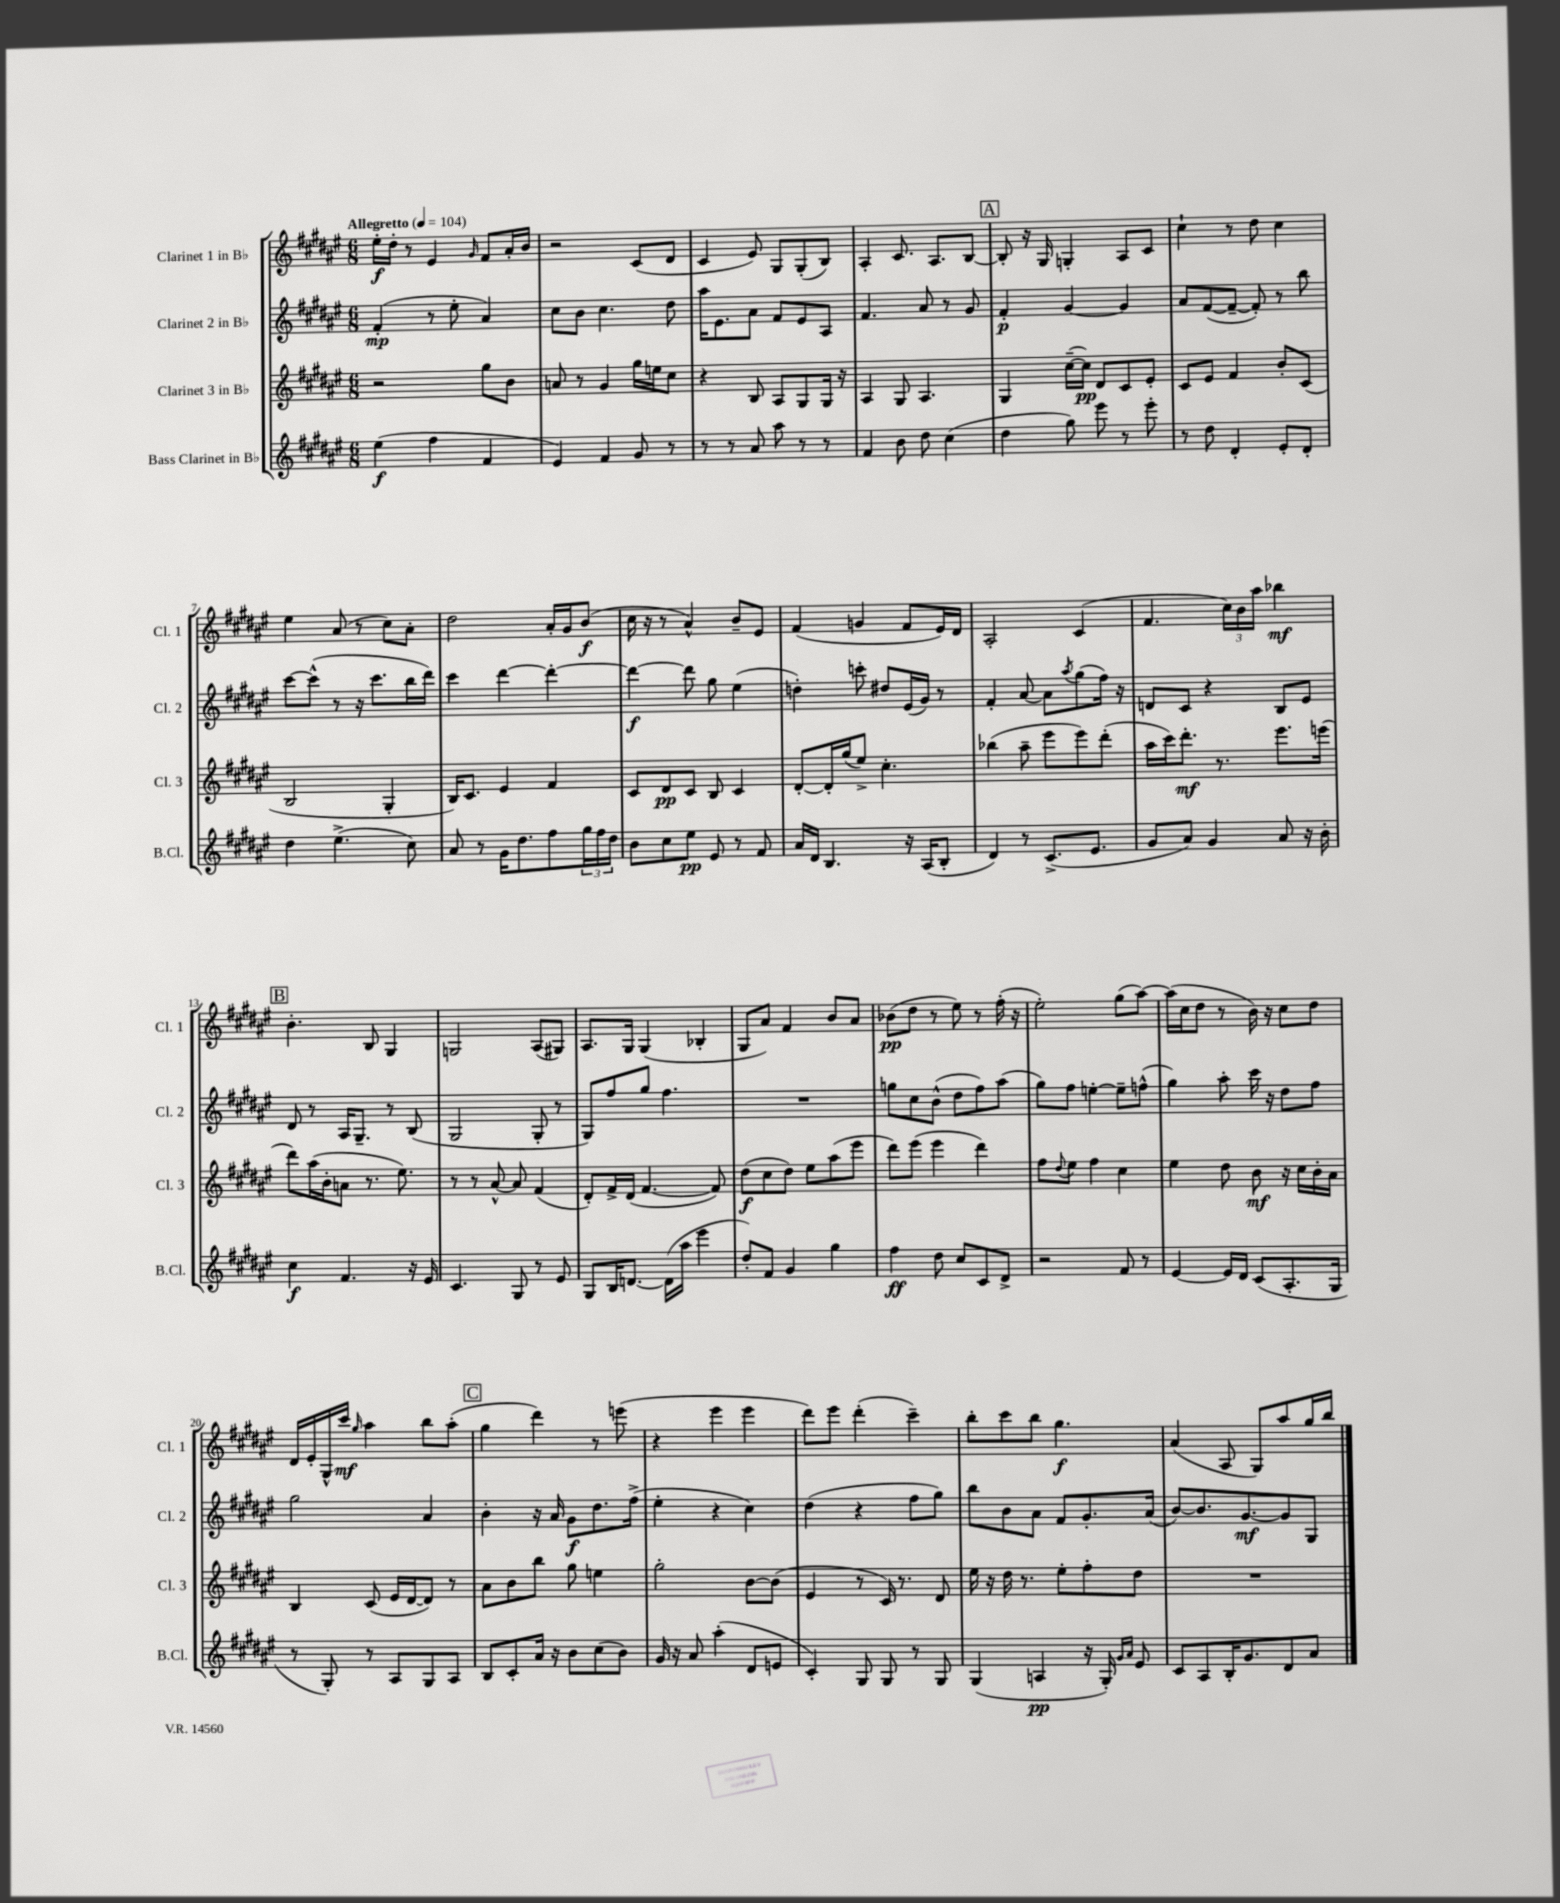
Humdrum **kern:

**kern	**dynam	**kern	**dynam	**kern	**dynam	**kern	**dynam
*part4	*part4	*part3	*part3	*part2	*part2	*part1	*part1
*staff4	*staff4	*staff3	*staff3	*staff2	*staff2	*staff1	*staff1
*I"Bass Clarinet in B♭	*	*I"Clarinet 3 in B♭	*	*I"Clarinet 2 in B♭	*	*I"Clarinet 1 in B♭	*
*I'B.Cl.	*	*I'Cl. 3	*	*I'Cl. 2	*	*I'Cl. 1	*
*clefG2	*	*clefG2	*	*clefG2	*	*clefG2	*
*k[f#c#g#d#a#e#]	*	*k[f#c#g#d#a#e#]	*	*k[f#c#g#d#a#e#]	*	*k[f#c#g#d#a#e#]	*
*M6/8	*	*M6/8	*	*M6/8	*	*M6/8	*
*MM104	*	*MM104	*	*MM104	*	*MM104	*
=1	=1	=1	=1	=1	=1	=1	=1
!	!	!	!	!	!	!LO:TX:a:B:t=Allegretto	!
(4ee#\	f	2r	.	(4f#'/	mp	16ee#'\LL	f
.	.	.	.	.	.	16dd#'\JJ	.
.	.	.	.	.	.	8r	.
4ff#\	.	.	.	8r	.	4e#/	.
.	.	.	.	8ee#'\	.	.	.
.	.	.	.	.	.	16qqg#/	.
4f#/	.	8gg#\L	.	4a#/)	.	8f#/L	.
.	.	8b\J	.	.	.	16a#'/L	.
.	.	.	.	.	.	16b/JJ	.
=2	=2	=2	=2	=2	=2	=2	=2
4e#/)	.	8an/	.	8cc#\L	.	2r	.
.	.	8r	.	8b\J	.	.	.
4f#/	.	4g#/	.	4.cc#\	.	.	.
8g#/	.	16gg#\LL	.	.	.	(8c#/L	.
.	.	16een\J	.	.	.	.	.
8r	.	8cc#\J	.	8dd#\	.	8d#/J	.
=3	=3	=3	=3	=3	=3	=3	=3
8r	.	4r	.	16aa#\KL	.	4c#/	.
.	.	.	.	8.e#\	.	.	.
8r	.	.	.	.	.	.	.
8a#/	.	8B/	.	8a#\J	.	8e#/)	.
8aa#\	.	8A#/L	.	8f#/L	.	8G#/L	.
8r	.	8G#/	.	8e#/	.	(8G#'/	.
8r	.	16G#/Jk	.	8A#/J	.	8B/J)	.
.	.	16r	.	.	.	.	.
=4	=4	=4	=4	=4	=4	=4	=4
4f#/	.	4A#/	.	4.f#/	.	4A#'/	.
8b\	.	8G#/	.	.	.	8.c#/	.
8dd#\	.	4.A#/	.	8a#/	.	.	.
.	.	.	.	.	.	8.A#/L	.
(4cc#\	.	.	.	8r	.	.	.
.	.	.	.	8g#/	.	[8B/J	.
!!LO:REH:place=s1:t=A
=5	=5	=5	=5	=5	=5	=5	=5
4dd#\	.	4G#/	.	4f#'/	p	8B'/]	.
.	.	.	.	.	.	16r	.
.	.	.	.	.	.	16G#/	.
8gg#\)	.	([16cc#~\LL	.	[4g#/	.	4Gn'/	.
.	.	16cc#\JJ])	pp	.	.	.	.
8eee#\	.	8d#/L	.	.	.	.	.
8r	.	8c#/	.	4g#/]	.	8A#/L	.
8eee#'\	.	8e#'/J	.	.	.	8c#/J	.
=6	=6	=6	=6	=6	=6	=6	=6
8r	.	8c#/L	.	8a#/L	.	4cc#`\	.
8dd#\	.	8e#/J	.	([8f#/	.	.	.
4d#'/	.	4f#/	.	8f#~/J_	.	8r	.
.	.	.	.	8f#'/])	.	8dd#\	.
8e#'/L	.	8b'/L	.	8r	.	4cc#\	.
8d#'/J	.	(8c#/J	.	8bb\	.	.	.
!!LO:LB:g=z
=7	=7	=7	=7	=7	=7	=7	=7
4dd#\	.	2B/	.	[8ccc#\L	.	4ee#\	.
.	.	.	.	(8ccc#^^\J]	.	.	.
(4.ee#^\	.	.	.	8r	.	(8a#/	.
.	.	.	.	16r	.	8r	.
.	.	.	.	8.ccc#\L	.	.	.
.	.	4G#'/	.	.	.	8cc#\L)	.
8cc#\)	.	.	.	16bb\L	.	8a#'\J	.
.	.	.	.	16ddd#\JJ)	.	.	.
=8	=8	=8	=8	=8	=8	=8	=8
8a#/	.	16B/KL)	.	4ccc#\	.	2dd#\	.
.	.	8.c#/J	.	.	.	.	.
8r	.	.	.	.	.	.	.
16g#\KL	.	4e#/	.	[4ddd#\	.	.	.
8.dd#\	.	.	.	.	.	.	.
8ff#\	.	4f#/	.	4ddd#'\_	.	16a#'/LL	.
.	.	.	.	.	.	16g#/J	.
24gg#\L	.	.	.	.	.	(8b/J	f
24ff#\	.	.	.	.	.	.	.
24dd#\JJ	.	.	.	.	.	.	.
=9	=9	=9	=9	=9	=9	=9	=9
8b\L	.	8c#/L	.	4ddd#\_	f	16cc#\	.
.	.	.	.	.	.	16r	.
8cc#\	.	8d#/	pp	.	.	8r	.
8ee#\J	pp	8c#/J	.	8ddd#\]	.	4a#^^/)	.
8e#/	.	8B/	.	8gg#\	.	.	.
8r	.	4c#/	.	(4ee#\	.	8b~/L	.
8f#/	.	.	.	.	.	8e#/J	.
=10	=10	=10	=10	=10	=10	=10	=10
16a#/LL	.	[8d#'/L	.	4ddn'\)	.	(4f#/	.
16d#/JJ	.	.	.	.	.	.	.
4.B/	.	16d#'/L]	.	.	.	.	.
.	.	(16gg#/J	.	.	.	.	.
.	.	8ee#^/J)	.	8cccn'\	.	4gn/	.
.	.	4.cc#'\	.	8dd#X/L	.	.	.
16r	.	.	.	(16e#/L	.	8f#/L	.
(16A#/KL	.	.	.	16g#/JJ)	.	.	.
8B'/J	.	.	.	8r	.	16e#/L)	.
.	.	.	.	.	.	16d#/JJ	.
=11	=11	=11	=11	=11	=11	=11	=11
4d#/)	.	(4bb-X\	.	4f#'/	.	2A#'/	.
8r	.	8aa#~\	.	[8a#/	.	.	.
(8.c#^/L	.	8eee#\L	.	8a#\L]	.	.	.
.	.	.	.	8qaa#/	.	.	.
.	.	8eee#\)	.	(8gg#\	.	(4c#/	.
8.e#/J	.	.	.	.	.	.	.
.	.	(8ddd#'\J	.	16ff#\Jk)	.	.	.
.	.	.	.	16r	.	.	.
=12	=12	=12	=12	=12	=12	=12	=12
8g#/L	.	16aa#\LL	.	8dn/L	.	4.f#/	.
.	.	16ccc#\J)	.	.	.	.	.
8a#/J)	.	8.ddd#'\J	mf	8c#/J	.	.	.
4g#/	.	.	.	4r	.	.	.
.	.	8.r	.	.	.	.	.
.	.	.	.	.	.	24cc#\LL)	.
.	.	.	.	.	.	24b\	.
.	.	.	.	.	.	24aa#\JJ	.
8a#/	.	8.eee#\L	.	8B/L	.	4bb-X\	mf
16r	.	.	.	8e#/J	.	.	.
16b'\	.	(16eeen\Jk	.	.	.	.	.
!!LO:LB:g=z
!!LO:REH:place=s1:t=B
=13	=13	=13	=13	=13	=13	=13	=13
4cc#\	f	8ddd#\L)	.	8d#/	.	4.b'\	.
.	.	(16aa#\L	.	8r	.	.	.
.	.	16b'\J	.	.	.	.	.
4.f#/	.	8an\J	.	16A#/KL	.	.	.
.	.	.	.	8.G#~/J	.	.	.
.	.	8.r	.	.	.	8B/	.
.	.	.	.	8r	.	4G#/	.
.	.	8.ee#\)	.	.	.	.	.
16r	.	.	.	(8B/	.	.	.
16e#/	.	.	.	.	.	.	.
=14	=14	=14	=14	=14	=14	=14	=14
4.c#/	.	8r	.	2G#/	.	2Gn/	.
.	.	8r	.	.	.	.	.
.	.	[8a#^^/	.	.	.	.	.
8G#/	.	8a#/]	.	.	.	.	.
8r	.	(4f#/	.	8G#'/	.	(8A#/L	.
8e#/	.	.	.	8r	.	8G#X/J)	.
=15	=15	=15	=15	=15	=15	=15	=15
8G#/L	.	8d#'/L)	.	8G#/L)	.	8.A#/L	.
16B/K	.	16f#^/L	.	8ff#/	.	.	.
[8.dn/J	.	(16d#/JJ	.	.	.	16G#/Jk	.
.	.	[4.f#/	.	8gg#/J	.	(4G#/	.
(16d\LL]	.	.	.	4.ff#\	.	.	.
16aa#\JJ	.	.	.	.	.	.	.
4eee#\	.	.	.	.	.	4B-X'/	.
.	.	8f#/])	.	.	.	.	.
=16	=16	=16	=16	=16	=16	=16	=16
8dd#'/L)	.	(8dd#\L	f	2.r	.	8G#/L	.
8f#/J	.	8cc#\	.	.	.	8a#/J)	.
4g#/	.	8dd#\J)	.	.	.	4f#/	.
.	.	8ee#\L	.	.	.	.	.
4gg#\	.	(8aa#\	.	.	.	8b/L	.
.	.	8eee#\J	.	.	.	8a#/J	.
=17	=17	=17	=17	=17	=17	=17	=17
4ff#\	ff	8ddd#\L)	.	8ggn\L	.	(8b-X\L	pp
.	.	(8eee#\J	.	8cc#\	.	8dd#\J	.
8dd#\	.	4eee#\	.	(8b^^\J	.	8r	.
8cc#/L	.	.	.	8dd#\L	.	8ee#\)	.
8c#/	.	4ddd#\)	.	8ff#\)	.	8r	.
8d#^/J	.	.	.	(8aa#\J	.	(16ff#'\	.
.	.	.	.	.	.	16r	.
=18	=18	=18	=18	=18	=18	=18	=18
2r	.	8ff#\L	.	8gg#\L)	.	2ee#'\)	.
.	.	8qqdd#/	.	.	.	.	.
.	.	8ee#\J	.	8ff#\J	.	.	.
.	.	4ff#\	.	[4een'\	.	.	.
8f#/	.	4cc#\	.	8ee~\L]	.	(8gg#\L	.
8r	.	.	.	(8ffn^^\J	.	[8aa#\J)	.
=19	=19	=19	=19	=19	=19	=19	=19
[4e#/	.	4ee#\	.	4gg#\)	.	(16aa#\LL]	.
.	.	.	.	.	.	16cc#\J	.
.	.	.	.	.	.	8dd#\J	.
16e#/LL]	.	8dd#\	.	8aa#'\	.	8r	.
16d#/JJ	.	.	.	.	.	.	.
(8c#/L	.	8b\	mf	16ccc#\	.	16b\)	.
.	.	.	.	16r	.	16r	.
8.A#'/	.	16r	.	8dd#\L	.	8cc#\L	.
.	.	16cc#\LL	.	.	.	.	.
.	.	16b'\	.	8ff#\J	.	8dd#\J	.
16G#/Jk	.	16a#\JJ	.	.	.	.	.
!!LO:LB:g=z
=20	=20	=20	=20	=20	=20	=20	=20
8r	.	4B/	.	2gg#\	.	16d#/LL	.
.	.	.	.	.	.	16e#'/	.
8G#'/)	.	.	.	.	.	16G#^^/	.
.	.	.	.	.	.	16ccc#/JJ	mf
.	.	.	.	.	.	16qqgg#/	.
8r	.	(8c#/	.	.	.	4aa#\	.
8A#/L	.	16e#/LL	.	.	.	.	.
.	.	[16d#/J	.	.	.	.	.
8G#/	.	8d#/J])	.	4a#/	.	8bb\L	.
8A#/J	.	8r	.	.	.	(8aa#'\J	.
!!LO:REH:place=s1:t=C
=21	=21	=21	=21	=21	=21	=21	=21
8B/L	.	8a#\L	.	4b'\	.	4gg#\	.
8c#'/	.	8b\	.	.	.	.	.
16a#/Jk	.	8bb\J	.	16r	.	4ddd#\)	.
16r	.	.	.	16a#/	.	.	.
8b\L	.	8gg#\	.	8g#\L	f	.	.
(8cc#\	.	4een\	.	8.dd#\	.	8r	.
8b\J)	.	.	.	.	.	(8eeen\	.
.	.	.	.	(16ff#^\Jk	.	.	.
=22	=22	=22	=22	=22	=22	=22	=22
16g#/	.	2gg#'\	.	4ee#'\	.	4r	.
16r	.	.	.	.	.	.	.
8a#/	.	.	.	.	.	.	.
(4aa#'\	.	.	.	4r	.	4eee#\	.
8d#/L	.	[8b\L	.	4cc#\)	.	4eee#\	.
8en/J	.	(8b\J]	.	.	.	.	.
=23	=23	=23	=23	=23	=23	=23	=23
4c#'/)	.	4e#/	.	(4dd#\	.	8ddd#\L)	.
.	.	.	.	.	.	8eee#\J	.
8G#/	.	8r	.	4r	.	(4ddd#'\	.
8G#/	.	16c#/)	.	.	.	.	.
.	.	8.r	.	.	.	.	.
8r	.	.	.	8ff#\L	.	4ccc#~\)	.
8G#/	.	8d#/	.	8gg#\J)	.	.	.
=24	=24	=24	=24	=24	=24	=24	=24
(4G#/	.	16ee#\	.	8bb\L	.	8bb'\L	.
.	.	16r	.	.	.	.	.
.	.	16dd#\	.	8b\	.	8ccc#\	.
.	.	8.r	.	.	.	.	.
4An/	pp	.	.	8a#\J	.	8bb\J	.
.	.	8ee#'\L	.	8f#/L	.	4.gg#\	f
16r	.	8ff#'\	.	8.g#'/	.	.	.
16G#'/)	.	.	.	.	.	.	.
16qqg#/LL	.	.	.	.	.	.	.
16qqa#/JJ	.	.	.	.	.	.	.
8e#/	.	8dd#\J	.	.	.	.	.
.	.	.	.	(16a#/Jk	.	.	.
=25	=25	=25	=25	=25	=25	=25	=25
8c#/L	.	2.r	.	[8b/L)	.	(4a#/	.
8A#/	.	.	.	8.b/]	.	.	.
16B'/K	.	.	.	.	.	8A#/	.
8.g#/	.	.	.	[8.g#/	mf	.	.
.	.	.	.	.	.	8G#/L)	.
8d#/	.	.	.	8g#/]	.	8aa#/	.
8a#/J	.	.	.	8G#/J	.	16gg#/L	.
.	.	.	.	.	.	16bb/JJ	.
==	==	==	==	==	==	==	==
*-	*-	*-	*-	*-	*-	*-	*-
